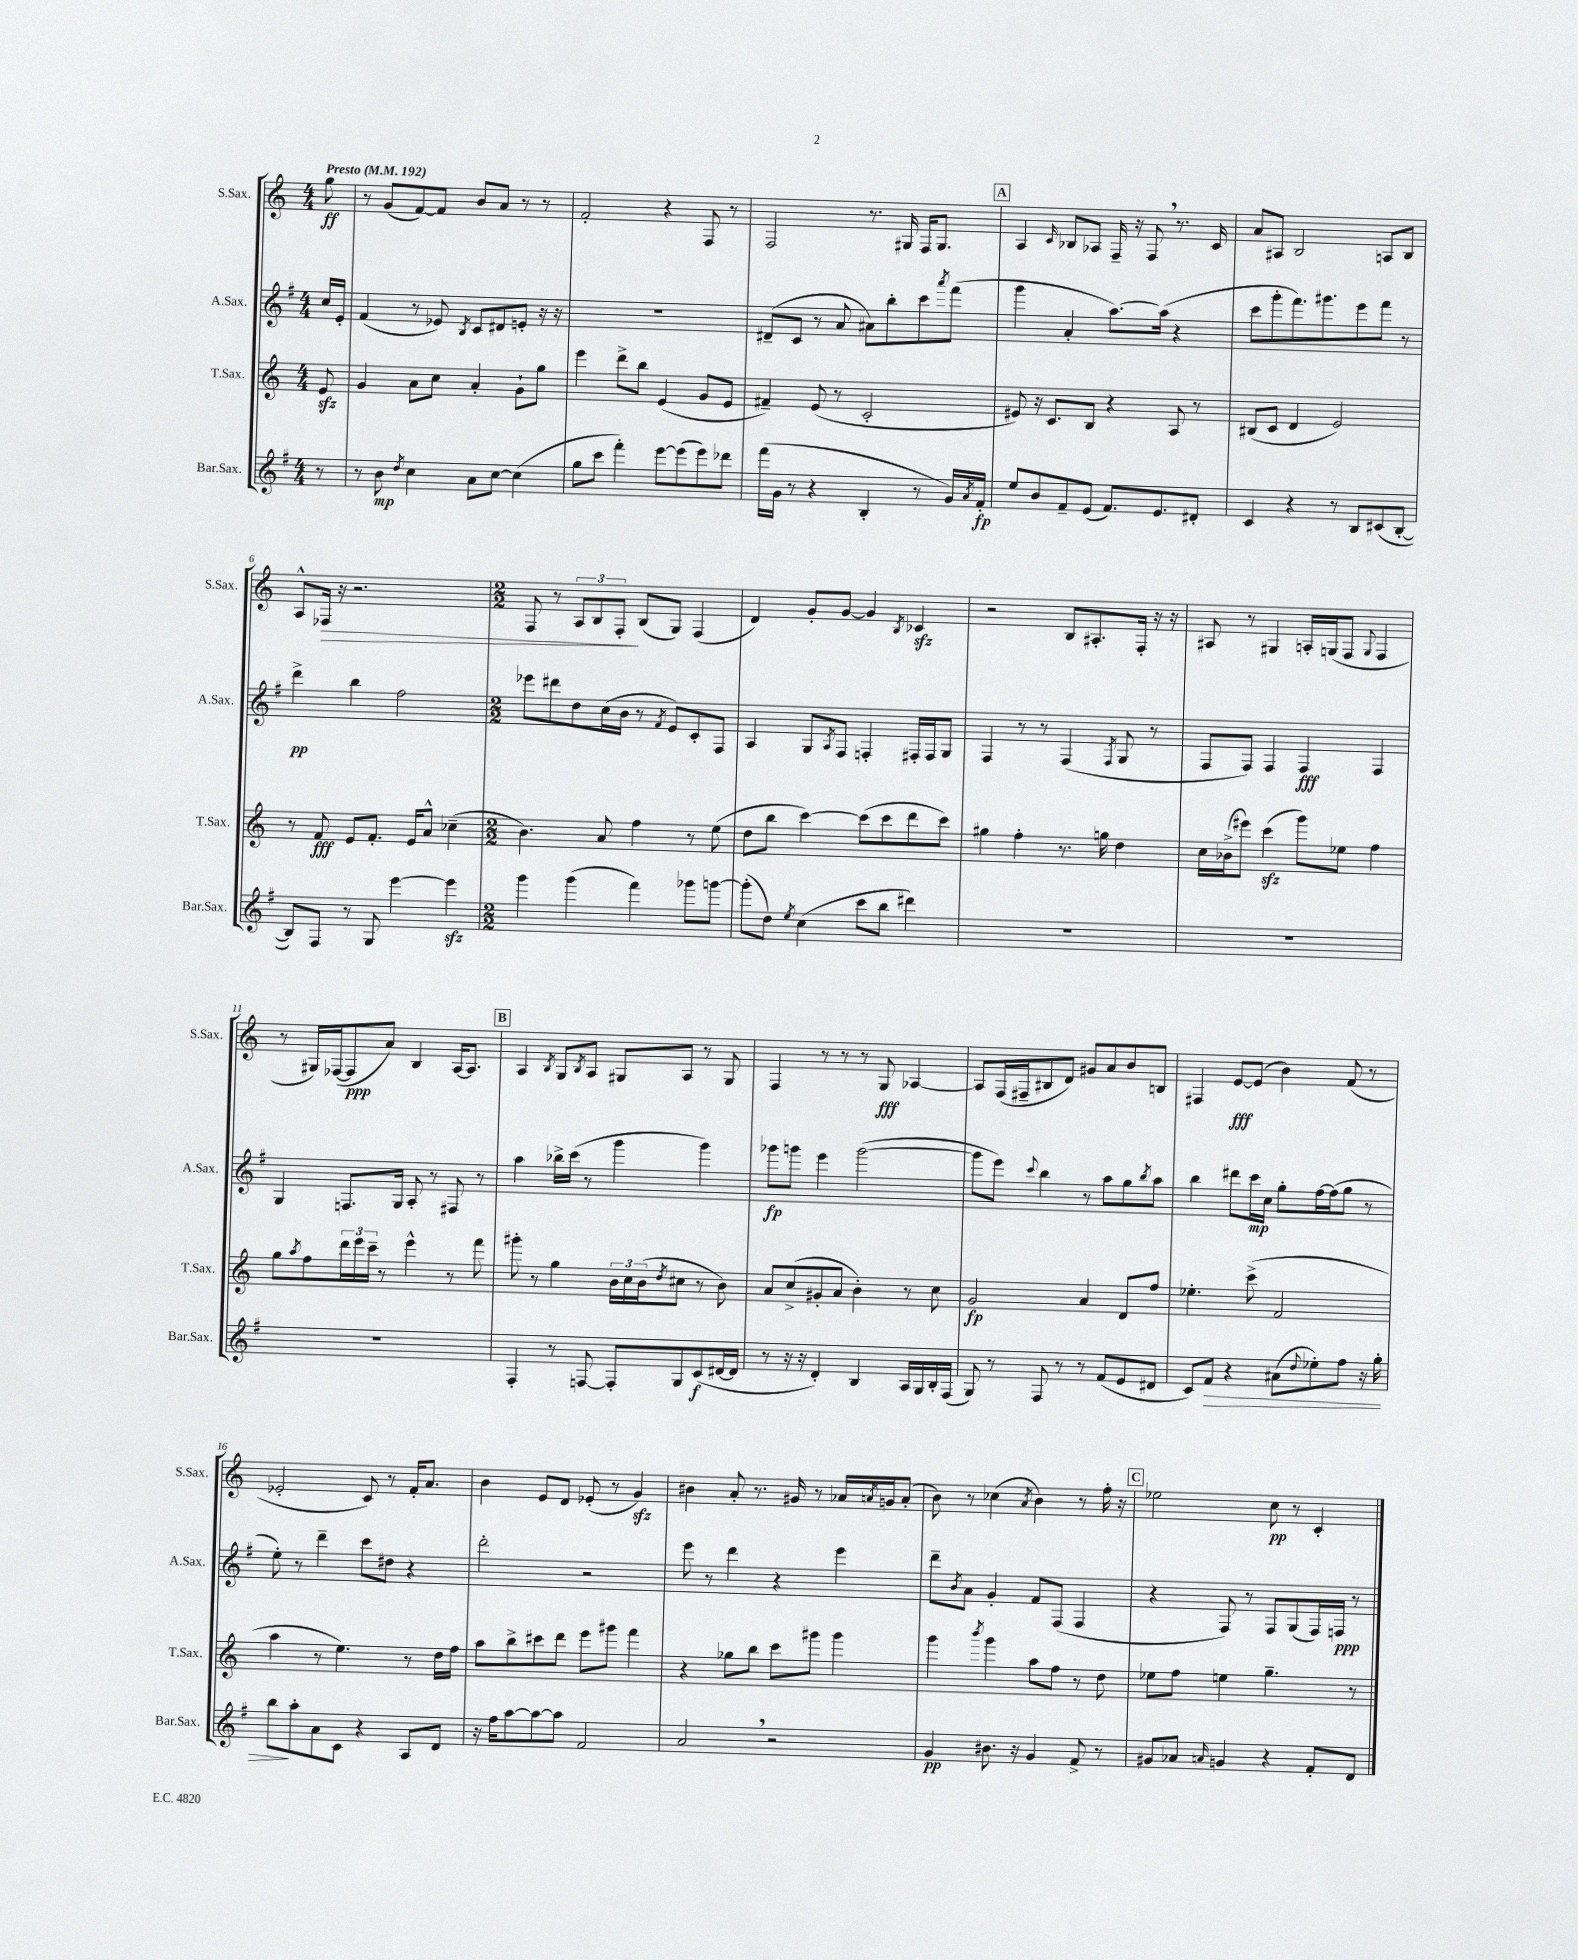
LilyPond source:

<<
\new StaffGroup <<
\new Staff = "s0" \with { instrumentName = "S.Sax." shortInstrumentName = "S.Sax." } {
    \clef treble \key c \major \numericTimeSignature \time 4/4 \partial 8 \tempo "Presto" 4 = 192
    g''8\ff |
    r8 g'8( f'8~) f'8 b'8 a'8 r8 r8 |
    f'2-. r4 f8 r8 |
    f2 r8. gis16 f16 gis8. |
    \mark \markup { \box "A" } a4 \grace { c'16 } bes8 aes8 f16-- r16 f8 \breathe r8. c'16 |
    a'8 ais8 b2 a8 b8 |
    a8-^ fes16\> r16 r2. |
    \numericTimeSignature \time 2/2 f8 r8 \tuplet 3/2 { a8 b8 f8-.\! } b8( g8) f4( |
    d'4) g'8-. g'8~ g'4 \acciaccatura { b8 } ces'4\sfz |
    r2 b8 ais8.-. f16-. r16 r16 |
    ais8 r8 gis4 a16-. g16( f8 \appoggiatura { g8 } f4 |
    r8 gis16) fes16~( fes8\ppp a'8) b4 a16~ a8. |
    \mark \markup { \box "B" } a4 \acciaccatura { b8 } g8 \acciaccatura { b8 } a8 gis8 a8 r8 gis8 |
    f4 r8 r8 r8 g8\fff aes4~ |
    aes8 f16( fis16-- bis8 d'8) gis'8 a'8 b'8 b8 |
    fis4 e'8~\fff e'8( b'4) f'8( r8 |
    ees'2-. c'8) r8 f'16-. a'8. |
    b'4 e'8 d'8 ees'8-.( r8 g'4\sfz) |
    bis'4 a'8-. r8. gis'16 r8 aes'16 \acciaccatura { a'8 } g'16 a'8-.( |
    b'8) r8 ces''4( \acciaccatura { a'8 } b'4) r8 f''16-. r16 |
    \mark \markup { \box "C" } ees''2 c''8\pp r8 c'4-. \bar "|." |
}
\new Staff = "s1" \with { instrumentName = "A.Sax." shortInstrumentName = "A.Sax." } {
    \clef treble \key g \major \numericTimeSignature \time 4/4 \partial 8
    c''16 e'16-. |
    fis'4( r8 ees'8) \acciaccatura { b8 } c'8 dis'8 e'8-. r16 r16 |
    R1 |
    dis'8--( c'8 r8 a'8 ais'8) b''8-. c'''8 \acciaccatura { a'''8 } fis'''8( |
    \mark \markup { \box "A" } g'''4 a'4-. a''8.~) a''16( r4 |
    c'''8 g'''8-. fis'''8.) gis'''8. e'''8 fis'''8 r8 |
    d'''4->\pp b''4 fis''2 |
    \numericTimeSignature \time 2/2 ees'''8 dis'''8 d''8 c''16( b'16 r8 \acciaccatura { fis'8 } e'8) c'8-. fis8 |
    a4 g8 \acciaccatura { a8 } fis8 f4-. fis16-. fis16 g8 |
    fis4 r8 r8 fis4( \acciaccatura { fis8 } g8 r8 |
    fis8 fis8) fis4 fis4\fff fis4 |
    g4 f8. g16 a8-. r8 fis8 r8 |
    \mark \markup { \box "B" } a''4 bes''16-> c'''16( r8 g'''4 g'''4) |
    ges'''8\fp g'''8 e'''4 g'''2~( |
    g'''8 e'''8) \appoggiatura { c'''8 } b''4 r8 a''8 g''8 \acciaccatura { b''8 } a''8 |
    b''4 dis'''8 c'''16\mp c''16 g''8-. fis''16~ fis''16( g''8 r8 |
    e''8-.) r8 d'''4-- c'''8 dis''8 r4 |
    d'''2-. r2 |
    e'''8 r8 d'''4 r4 e'''4 |
    d'''8-- \acciaccatura { b'8 } a'8 g'4-. fis'8 fis8( fis4 |
    \mark \markup { \box "C" } r4 fis8) r8 fis8 g8( fis16) f16\ppp r8 \bar "|." |
}
\new Staff = "s2" \with { instrumentName = "T.Sax." shortInstrumentName = "T.Sax." } {
    \clef treble \key c \major \numericTimeSignature \time 4/4 \partial 8
    e'8\sfz |
    g'4 a'8 c''8 a'4-. g'8-! g''8 |
    e'''4 d'''8-> b''8 e'4( g'8 e'8 |
    fis'4--) e'8( r8 c'2-. |
    \mark \markup { \box "A" } eis'8) r16 c'8. b8 r4 a8 r8 |
    bis8( c'8 d'4 e'2) |
    r8 f'8\fff e'8 f'8.-. e'16 a'8-^ ces''4--( |
    \numericTimeSignature \time 2/2 b'4.) a'8 f''4 r8 e''8( |
    d''8 b''8 c'''4~) c'''8( c'''8 d'''8 c'''8) |
    gis''4 f''4-. r8. g''16 d''4 |
    c''16 bes'16->( eis'''8) c'''4\sfz( g'''8) ees''8 f''4 |
    g''8 \acciaccatura { a''8 } f''8 \tuplet 3/2 { d'''16 e'''16 c'''16-- } r8 e'''4-^ r8 f'''8 |
    \mark \markup { \box "B" } gis'''8-. r8 g''4 \tuplet 3/2 { b'16 c''16 b'16( } \acciaccatura { d''8 } cis''8 r8 b'8) |
    a'8 c''8->( gis'8-. a'8 b'4-.) r8 c''8 |
    g'2\fp a'4 d'8 f''8 |
    ees''4.-. c'''8->( f'2 |
    a''4 r8 e''4.) r8 d''16 f''16 |
    a''8 b''8-> cis'''8 d'''8 e'''8 gis'''8 f'''4 |
    r4 ges''8 b''8 c'''8 gis'''8 gis'''4 |
    g'''4 \acciaccatura { b'''8 } g'''4 a''8 f''8 r8 d''8 |
    \mark \markup { \box "C" } ees''8 f''8 e''4 g''4.-- r8 \bar "|." |
}
\new Staff = "s3" \with { instrumentName = "Bar.Sax." shortInstrumentName = "Bar.Sax." } {
    \clef treble \key g \major \numericTimeSignature \time 4/4 \partial 8
    r8 |
    r8 b'8\mp \acciaccatura { d''8 } c''4 a'8 c''8~ c''4( |
    g''8 c'''8 fis'''4-.) e'''8~ e'''8( e'''8) des'''8 |
    fis'''16( g'16 r8 r4 b4-. r8 g'16) \acciaccatura { a'8 } fis'16-.\fp |
    \mark \markup { \box "A" } e''8 b'8 fis'8-- e'8( fis'8.) e'8. dis'8-. |
    c'4 r4 r8 b8 cis'8( b8~-. |
    b8) fis8 r8 g8 e'''4~ e'''4\sfz |
    \numericTimeSignature \time 2/2 g'''4 g'''4( fis'''4) ges'''8 g'''8~ |
    g'''8-.( d''8) \acciaccatura { e''8 } c''4( c'''8 b''8 dis'''4) |
    R1 |
    R1 |
    R1 |
    \mark \markup { \box "B" } fis4-. r8 f8~ f8-. g8 c'8\f( dis'16~ dis'16 |
    r8 r16 r16 d'4-.) b4 a16 g16 b16-. fis16( |
    g8) r8 fis8 r8 r8 fis'8( e'8 dis'8 |
    c'8) fis'8\> r4 ais'8( \appoggiatura { d''8 } ees''8-.) fis''8 r16 g''16-. |
    b''8\! a''8-. a'8 c'8 r4 a8 d'8 |
    r16 fis''16 a''8~ a''8~ a''8 fis'2 |
    a'2 \breathe r2 |
    g'4\pp bis'8. r16 g'4 fis'8-> r8 |
    \mark \markup { \box "C" } gis'8 aes'8 \grace { a'16 } g'4 r4 fis'8-. d'8 \bar "|." |
}
>>
>>
